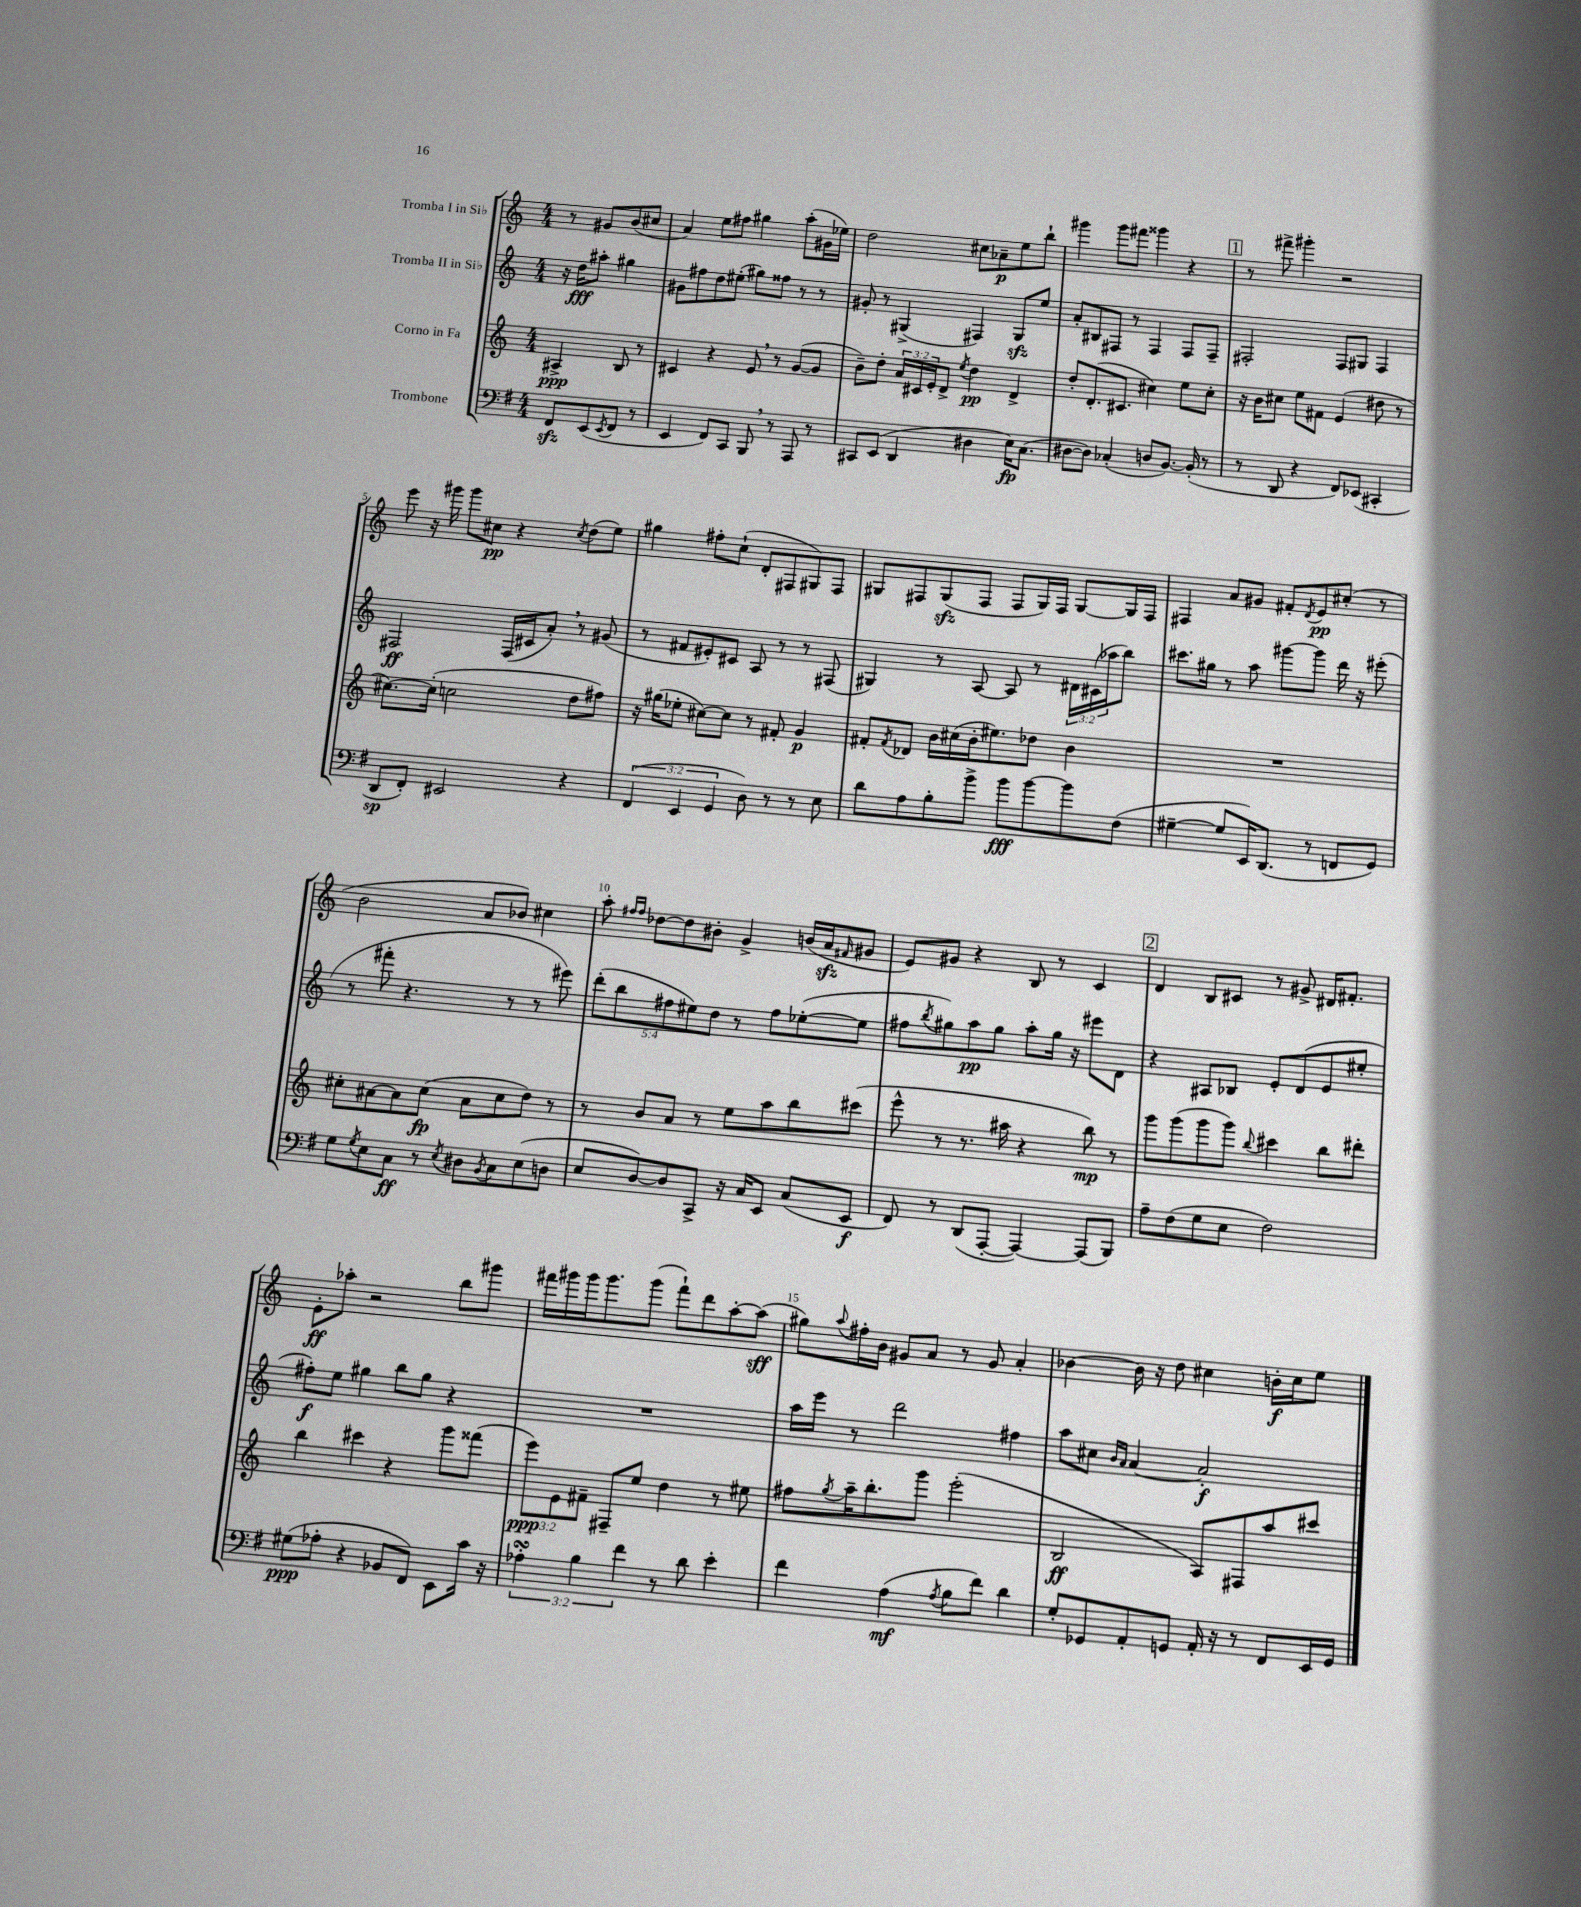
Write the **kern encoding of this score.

**kern	**kern	**kern	**kern
*staff4	*staff3	*staff2	*staff1
*clefF4	*clefG2	*clefG2	*clefG2
*k[f#]	*k[]	*k[]	*k[]
*M4/4	*M4/4	*M4/4	*M4/4
8FF#	4A#^	16r	8r
.	.	16dd	.
(8EE	.	8aa#'	8g#
8qEE	.	.	.
8FF#	8B	4gg#	(8b
8r	8r	.	8cc#
=	=	=	=
4EE	4c#	8g#	4a)
.	.	8ff#	.
8FF#)	4r	8dd	8ee
8CC	.	(8ee#'	8ff#
8BBB	8e	8gg#)	4gg#
8r	8r	8ff##	.
8AAA	([8g	8r	(8aa'
8r	8g]	8r	16g#
.	.	.	16ee-)
=	=	=	=
8CC#	8b~)	8g#'	2dd
(8EE	8dd'	8r	.
4DD	24a	(4G#^	.
.	24c#	.	.
.	24e'	.	.
.	8d^	.	.
.	8qee	.	.
4D#	4dd	4F#)	8cc#
.	.	.	8a-~
16E)	4d^	8G#	8ee
(8.C	.	.	.
.	.	8ee	8bb`
=	=	=	=
[8D#	8dd'	8a'	4ggg#
8D#])	(8.d'	8B#	.
(4C-'	.	8F#	8ggg#
.	8.c#	.	.
.	.	8r	8fff#
8D	4cc#)	4F#	4ggg##
[8.BB)	.	.	.
.	8ee	8F#	4r
(16BB']	.	.	.
8r	8cc#'	8F#~	.
=	=	=	=
8r	16r	2F#'	8r
.	16b	.	.
8DD	8cc#	.	8fff#^
4r	8ee	.	4ggg#'
.	8f#	.	.
8FF#)	(4e	8F#	2r
(8EE-	.	8G#	.
4CC#'	8dd#	4F#	.
.	8r	.	.
=	=	=	=
8DD	[8.cc#)	2F#	8eee
8FF#')	.	.	16r
.	(16cc#']	.	16ggg#
2EE#	2cc	.	8ggg#
.	.	.	8cc#
.	.	(16F#	4r
.	.	16c#	.
.	.	8a')	.
.	.	.	8qcc#
4r	8dd	8r	(8dd
.	8ff#)	(8g#	8ee)
=	=	=	=
(6FF#	16r	8r	4gg#
.	(16gg#	.	.
.	8ee-'	8f#	.
6EE	.	.	.
.	[8cc#)	8e#')	8ff#'
6GG	.	.	.
.	8cc#]	8c#	(8cc`
8D)	8r	8A	8d'
8r	8f#'	8r	8F#
8r	4g	8r	8G#)
8E	.	(8F#	8F#
=	=	=	=
8d	8f#'	4G#)	8G#
.	8qf#	.	.
8A	8d-	.	8F#
8B'	16b	8r	(8G#
.	(16cc#	.	.
8b^	16b'	[8A	8F#
.	8.ee#)	.	.
8b	.	8A]	8F#
[8b	8dd-	8r	16G#)
.	.	.	16F#
8b]	4b	24d#	[8G#
.	.	(24c#	.
.	.	24aa-	.
(8F#	.	8bb)	16G#]
.	.	.	16F#
=	=	=	=
[4G#~	1r	8.ccc#	4F#
.	.	16gg#	.
8G#]	.	8r	8a
16EE)	.	8aa	8g#
(8.DD	.	.	.
.	.	[8ggg#	8f#'
.	.	.	8qd
8r	.	8ggg#]	8e
8FF	.	16ddd	(8cc#'
.	.	16r	.
8GG)	.	(8eee#'	8r
=	=	=	=
8G	8cc#'	8r	2b
8qG	.	.	.
8E	[8a#	8fff#'	.
8C	8a#]	4.r	.
8r	(8cc#	.	.
8qE	.	.	.
8D#	8a#	.	8a
8qBB	.	.	.
8C	8cc#	8r	8b-)
(8E	8dd)	8r	4cc#
8D	8r	8eee#)	.
=	=	=	=
8E	8r	(10ddd'	8aa'
.	.	10bb	.
.	.	.	16qqff#
.	.	.	16qqff#
[8D)	8b	.	[8dd-
.	.	10ff#	.
8D]	8a	.	8dd-]
.	.	10ee#)	.
8CC^	8r	.	8b#'
.	.	10dd	.
16r	8ee	8r	4g^
16C	.	.	.
8EE	8aa	8ff#	.
(8C	8bb	([8ee-'	(16b
.	.	.	16a
.	.	.	16qqf#
8EE	(8ccc#	8ee-]	8g#
=	=	=	=
8FF#)	8eee^^	8ff#	8e)
.	.	8qbb	.
8r	8r	8gg#)	8g#
(8DD	8.r	8aa	4r
[8AAA'	.	8gg#	.
.	16aa#	.	.
4AAA_)	4r	8aa'	8B
.	.	16gg#	8r
.	.	16r	.
(8AAA]	8bb)	8eee#	4c
8BBB)	8r	8d	.
=	=	=	=
8A~	8ggg	4r	4d
(8F#	(8ggg	.	.
8G	8ggg	8A#	8B
8E	8ggg)	8B-	8c#
.	8qqbb	.	.
2F#)	4ccc#	8e'	8r
.	.	(8d	8g#^
.	8bb	8e	16d#
.	.	.	8.f#'
.	8ddd#'	8ee#'	.
=	=	=	=
(8G#	4bb	8ff#')	8e'
8A-'	.	8ee	8aa-'
4r	4ccc#	4gg#	2r
8BB-	4r	8bb	.
8FF#)	.	8gg#	.
8EE	8ggg	4r	8bb
16c	(8fff##	.	8ggg#
16r	.	.	.
=	=	=	=
6A-'	12eee)	1r	16fff#
.	.	.	16ggg#
.	12e	.	.
.	.	.	16ggg#
6B	12f#~	.	.
.	.	.	8.ggg#
.	8F#~	.	.
6f#	.	.	.
.	8ee	.	(8ggg#
8r	4dd	.	8fff#`)
8d	.	.	8ddd
4e'	8r	.	[8aa'
.	8ee#	.	(8aa]
=	=	=	=
4f#	8ff#	16aa	8gg#)
.	.	16eee	.
.	8qgg	.	8qqaa
.	16aa~	8r	16ff#'
.	8.bb'	.	16b
(4A	.	2ddd	8g#
.	8ggg	.	8a
8qA	.	.	.
8B	(2eee'	.	8r
8f#)	.	.	8g#
4d	.	4ff#	4a'
=	=	=	=
8G'	2B	8aa	[4b-
8GG-	.	8cc#	.
.	.	16qqb	.
.	.	16qqa	.
8AA'	.	[4a	16b-]
.	.	.	16r
8GG	.	.	8dd
16AA'	8A)	2a']	4cc#
16r	.	.	.
8r	8F#	.	.
8FF#	8aa	.	16b'
.	.	.	16cc#
16EE	8ccc#	.	8ee
16GG	.	.	.
==	==	==	==
*-	*-	*-	*-
